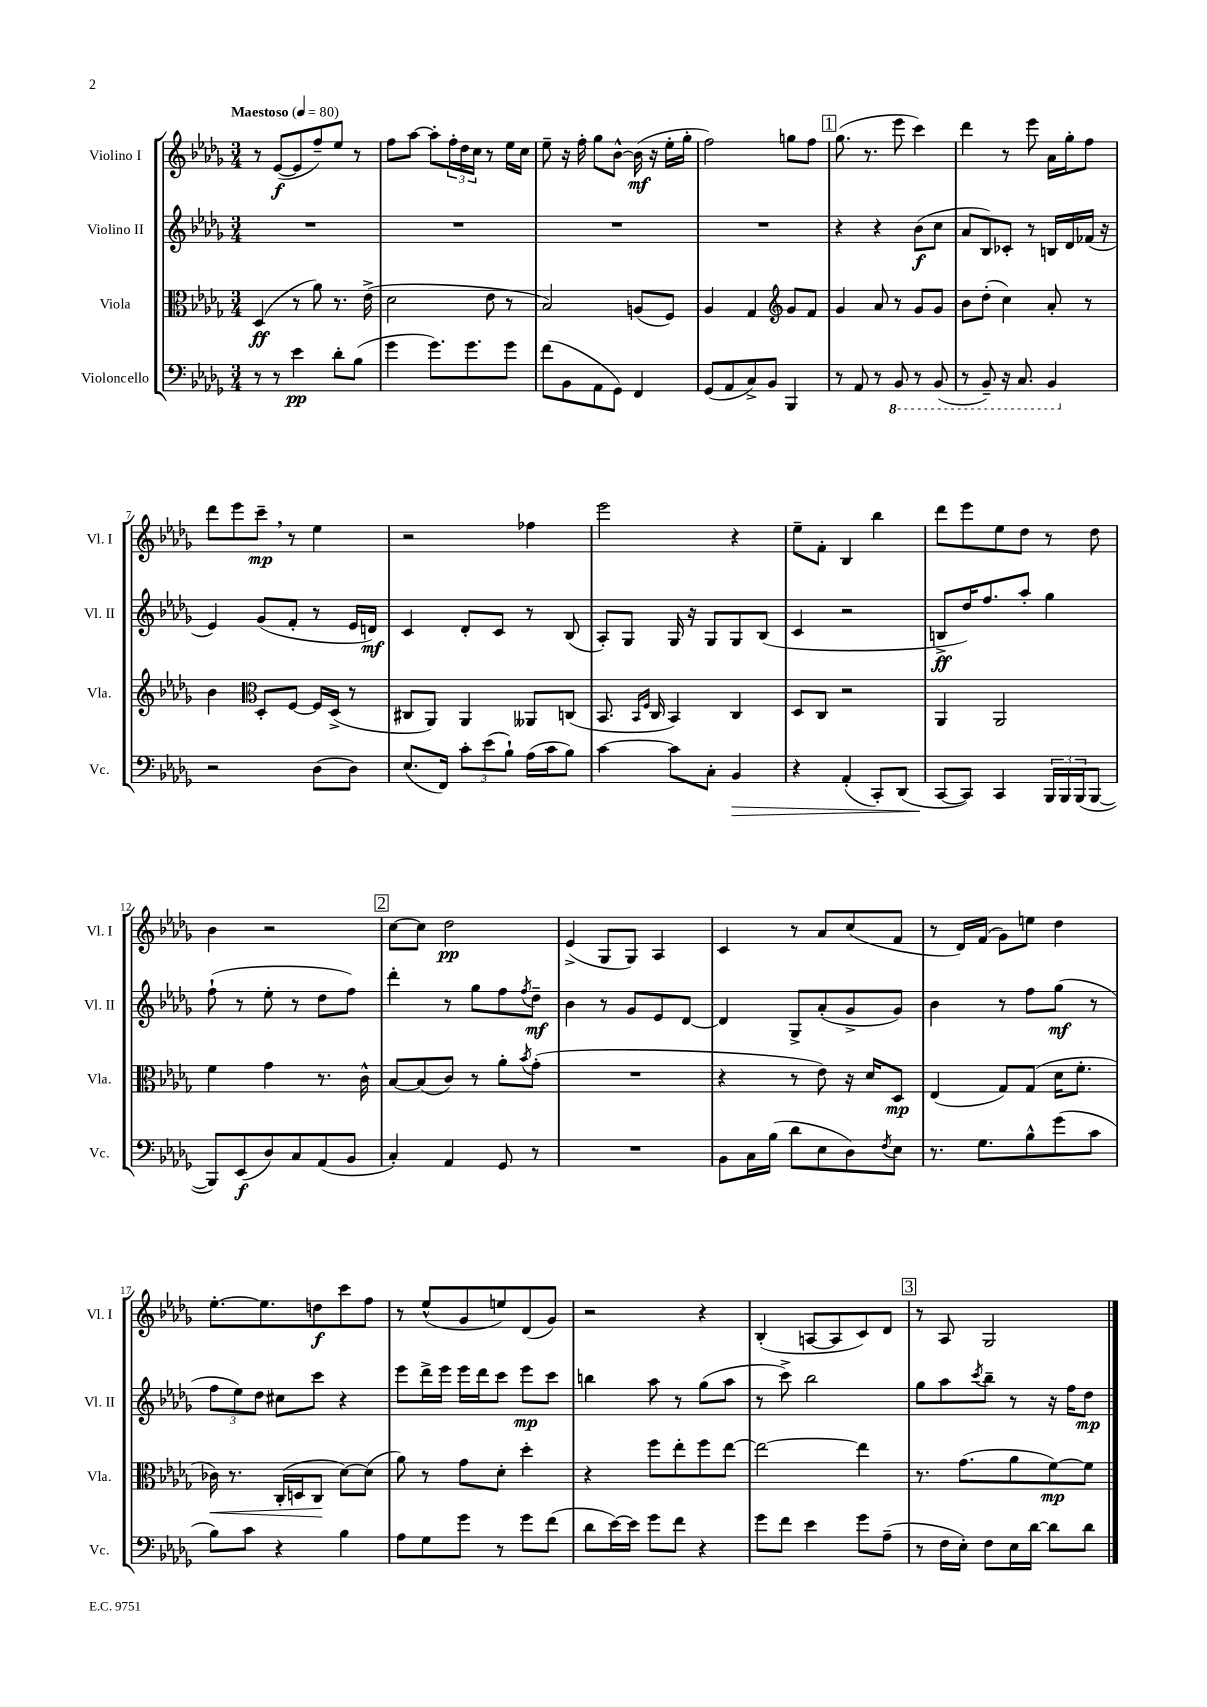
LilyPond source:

<<
\new StaffGroup <<
\new Staff = "s0" \with { instrumentName = "Violino I" shortInstrumentName = "Vl. I" } {
    \clef treble \key des \major \numericTimeSignature \time 3/4 \tempo "Maestoso" 4 = 80
    r8 ees'8~\f( ees'8 f''8--) ees''8 r8 |
    f''8 aes''8~ aes''8-. \tuplet 3/2 { f''16-. des''16 c''16 } r8 ees''16 c''16 |
    ees''8-- r16 f''16-. ges''8 bes'8~-^ bes'16\mf( r16 ees''16-. ges''16-. |
    f''2) g''8 f''8 |
    \mark \markup { \box "1" } ges''8.( r8. ees'''8 c'''4) |
    des'''4 r8 ees'''8 aes'16 ges''16-. f''8 |
    des'''8 ees'''8 c'''8--\mp \breathe r8 ees''4 |
    r2 fes''4 |
    ees'''2 r4 |
    ees''8-- f'8-. bes4 bes''4 |
    des'''8 ees'''8 ees''8 des''8 r8 des''8 |
    bes'4 r2 |
    \mark \markup { \box "2" } c''8~ c''8 des''2\pp |
    ees'4->( ges8 ges8) aes4 |
    c'4 r8 aes'8 c''8( f'8 |
    r8 des'16) f'16( ges'8) e''8 des''4 |
    ees''8.~-. ees''8. d''8\f c'''8 f''8 |
    r8 ees''8-^( ges'8 e''8) des'8( ges'8) |
    r2 r4 |
    bes4-.( a8~ a8 c'8) des'8 |
    \mark \markup { \box "3" } r8 aes8 ges2 \bar "|." |
}
\new Staff = "s1" \with { instrumentName = "Violino II" shortInstrumentName = "Vl. II" } {
    \clef treble \key des \major \numericTimeSignature \time 3/4
    R2. |
    R2. |
    R2. |
    R2. |
    \mark \markup { \box "1" } r4 r4 bes'8\f( c''8 |
    aes'8 bes8) ces'8-. r8 b16 des'16 fes'16( r16 |
    ees'4) ges'8( f'8-. r8 ees'16 d'16\mf) |
    c'4 des'8-. c'8 r8 bes8( |
    aes8-.) ges8 ges16 r16 ges8 ges8 bes8( |
    c'4 r2 |
    b8->\ff des''16) f''8. aes''8-. ges''4 |
    f''8-!( r8 ees''8-. r8 des''8 f''8) |
    \mark \markup { \box "2" } des'''4-. r8 ges''8 f''8 \acciaccatura { f''8 } des''8--\mf |
    bes'4 r8 ges'8 ees'8 des'8~ |
    des'4 ges8-> aes'8-.( ges'8-> ges'8) |
    bes'4 r8 f''8 ges''8\mf( r8 |
    \tuplet 3/2 { f''8 ees''8) des''8 } cis''8 c'''8 r4 |
    ees'''8 des'''16-> ees'''16 ees'''16 des'''16 c'''8 ees'''8\mp c'''8 |
    b''4 aes''8 r8 ges''8( aes''8 |
    r8 c'''8->) bes''2 |
    \mark \markup { \box "3" } ges''8 aes''8 \acciaccatura { c'''8 } bes''8-- r8 r16 f''16 des''8\mp \bar "|." |
}
\new Staff = "s2" \with { instrumentName = "Viola" shortInstrumentName = "Vla." } {
    \clef alto \key des \major \numericTimeSignature \time 3/4
    des4\ff( r8 aes'8) r8. ees'16->( |
    des'2 ees'8 r8 |
    bes2) a8( f8) |
    aes4 ges4 \clef treble ges'8 f'8 |
    \mark \markup { \box "1" } ges'4 aes'8 r8 ges'8 ges'8 |
    bes'8 des''8-.( c''4) aes'8-. r8 |
    bes'4 \clef alto des8-. f8~ f16 des16->( r8 |
    cis8 aes,8) aes,4 aeses,8 c8( |
    bes,8. \grace { bes,16 f16 } c16 bes,4) c4 |
    des8 c8 r2 |
    aes,4 aes,2 |
    f'4 ges'4 r8. c'16-^ |
    \mark \markup { \box "2" } bes8~ bes8( c'8) r8 aes'8-. \acciaccatura { bes'8 } ges'8-.( |
    R2. |
    r4 r8 ees'8) r16 des'16 des8\mp |
    ees4( ges8) ges8( des'16 f'8.-. |
    ces'16\<) r8. c16-.( d16 c8\! des'8~) des'8( |
    aes'8) r8 ges'8 des'8-. des''4-. |
    r4 f''8 ees''8-. f''8 ees''8~ |
    ees''2~ ees''4 |
    \mark \markup { \box "3" } r8. ges'8.( aes'8 f'8~\mp) f'8 \bar "|." |
}
\new Staff = "s3" \with { instrumentName = "Violoncello" shortInstrumentName = "Vc." } {
    \clef bass \key des \major \numericTimeSignature \time 3/4
    r8 r8 ees'4\pp des'8-. bes8( |
    ges'4 ges'8.) ges'8. ges'8 |
    f'8( bes,8 aes,8 ges,8) f,4 |
    ges,8( aes,8 c8->) bes,8 bes,,4 |
    \mark \markup { \box "1" } r8 aes,8 r8 \ottava #-1 bes,,8 r8 bes,,8( |
    r8 bes,,8--) r16 c,8. bes,,4 \ottava #0 |
    r2 des8( des8) |
    ees8.( f,16) \tuplet 3/2 { c'8-. ees'8( bes8-!) } aes16( c'16 bes8) |
    c'4~ c'8 c8-. bes,4\> |
    r4 aes,4-.( c,8-.) des,8( |
    c,8~\! c,8) c,4 \tuplet 3/2 { bes,,16 bes,,16 bes,,16( } bes,,8~ |
    bes,,8) ees,8\f( des8) c8 aes,8( bes,8 |
    \mark \markup { \box "2" } c4-.) aes,4 ges,8 r8 |
    R2. |
    bes,8 c16 bes16( des'8 ees8 des8) \acciaccatura { f8 } ees8 |
    r8. ges8. bes8-^ ges'8( c'8 |
    bes8) c'8 r4 bes4 |
    aes8 ges8 ges'8 r8 ges'8 f'8( |
    des'8 ees'16~) ees'16 ges'8 f'8 r4 |
    ges'8 f'8 ees'4 ges'8 aes8--( |
    \mark \markup { \box "3" } r8 f16 ees16-.) f8 ees16 des'16~ des'8 des'8 \bar "|." |
}
>>
>>
